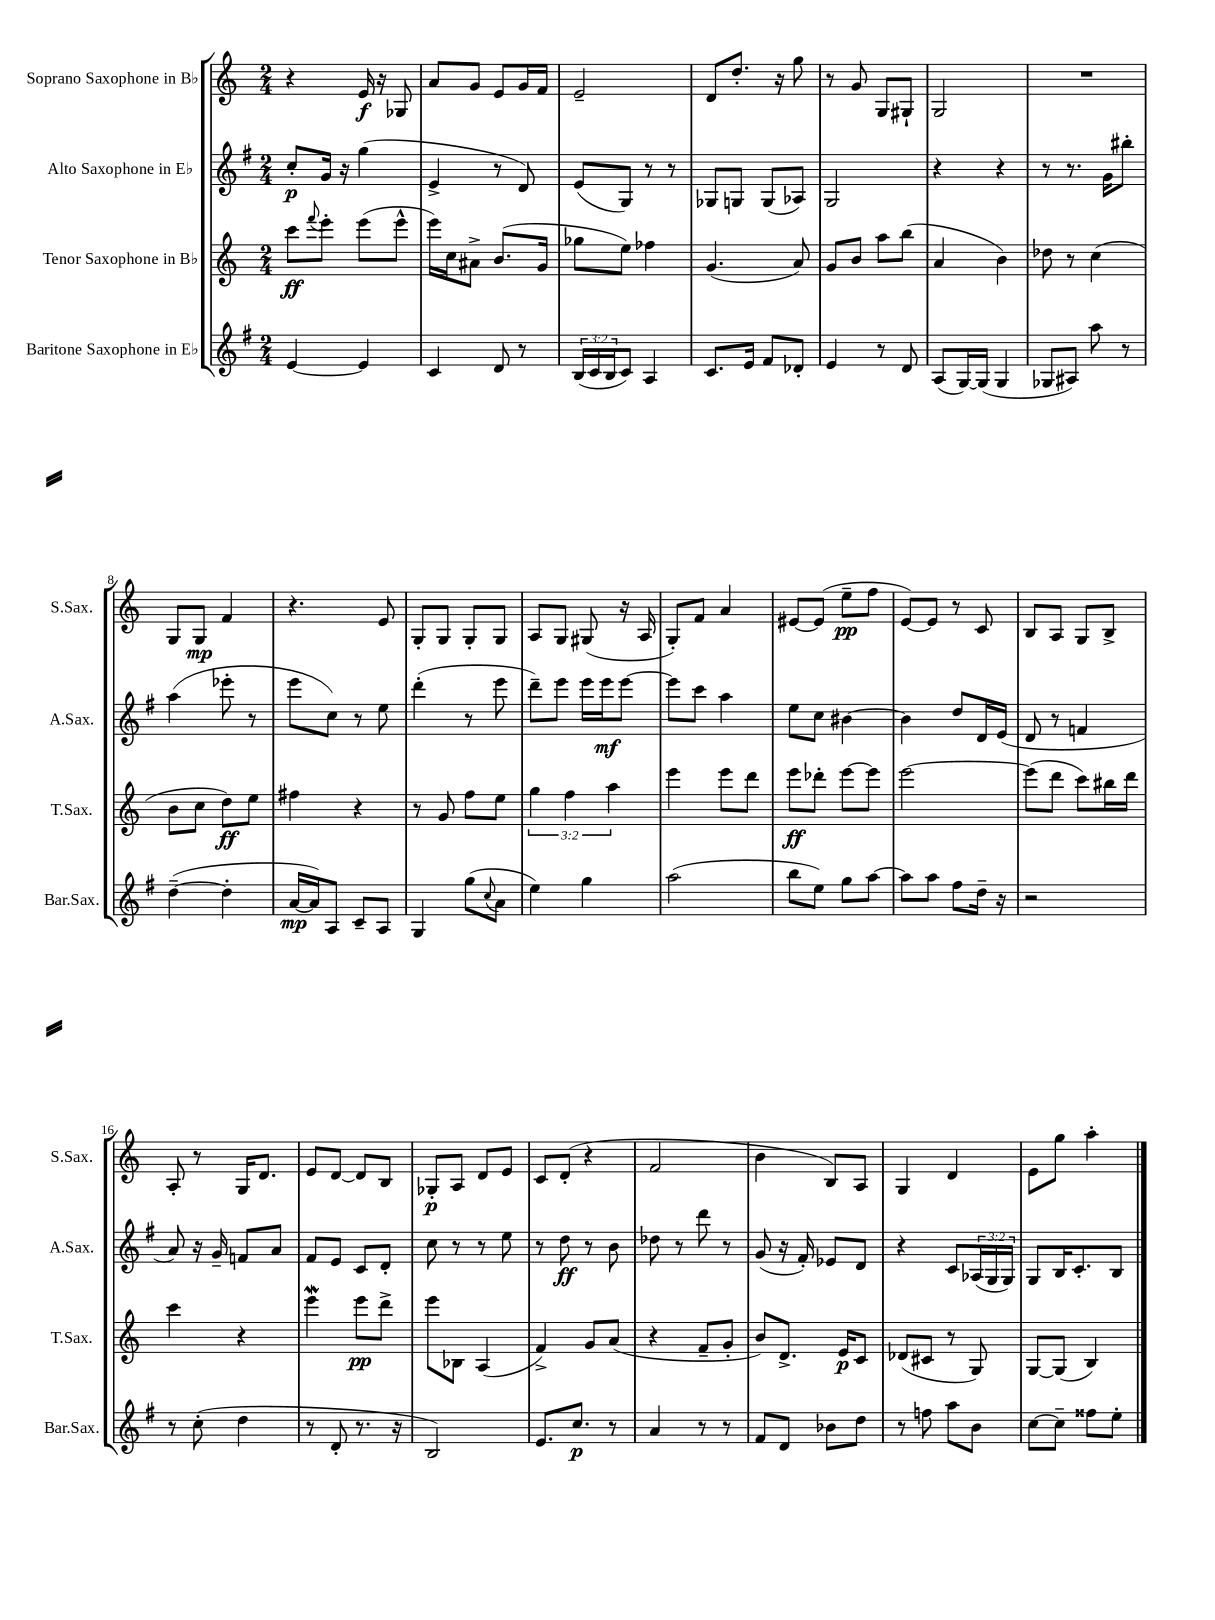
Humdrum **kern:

**kern	**kern	**kern	**kern
*staff4	*staff3	*staff2	*staff1
*clefG2	*clefG2	*clefG2	*clefG2
*k[f#]	*k[]	*k[f#]	*k[]
*M2/4	*M2/4	*M2/4	*M2/4
[4e	8ccc	8cc'	4r
.	8qqfff	.	.
.	8eee'	16g	.
.	.	16r	.
4e]	(8eee	(4gg	16e
.	.	.	16r
.	8eee^^	.	8G-
=	=	=	=
4c	16eee)	4e^	8a
.	16cc	.	.
.	8a#^	.	8g
8d	(8.b	8r	8e
8r	.	8d)	16g
.	16g	.	16f
=	=	=	=
(24B	8gg-	(8e	2e~
24c	.	.	.
24B	.	.	.
8c)	8ee)	8G)	.
4A	4ff-	8r	.
.	.	8r	.
=	=	=	=
8.c	(4.g	8G-	8d
.	.	8G	8.dd'
16e	.	.	.
8f#	.	(8G	.
.	.	.	16r
8d-'	8a)	8A-)	8gg
=	=	=	=
4e	8g	2G	8r
.	8b	.	8g
8r	8aa	.	8G
8d	(8bb	.	8G#`
=	=	=	=
(8A	4a	4r	2G
[16G)	.	.	.
(16G]	.	.	.
4G	4b)	4r	.
=	=	=	=
8G-	8dd-	8r	2r
8A#)	8r	8.r	.
8aa	(4cc	.	.
.	.	16g	.
8r	.	8bb#'	.
=	=	=	=
([4dd~	8b	(4aa	8G
.	8cc	.	8G
4dd']	8dd)	8eee-'	4f
.	8ee	8r	.
=	=	=	=
[16a	4ff#	8eee	4.r
16a])	.	.	.
8A	.	8cc)	.
8c~	4r	8r	.
8A	.	8ee	8e
=	=	=	=
4G	8r	(4ddd'	8G'
.	8g	.	8G
(8gg	8ff	8r	8G'
8qqcc	.	.	.
8a	8ee	8eee	8G
=	=	=	=
4ee)	6gg	8ddd~)	8A
.	.	8eee	8G
.	6ff	.	.
4gg	.	16eee	(8G#
.	.	16eee	.
.	6aa	.	.
.	.	[8eee	16r
.	.	.	16A
=	=	=	=
(2aa	4eee	8eee]	8G')
.	.	8ccc	8f
.	8eee	4aa	4a
.	8ddd	.	.
=	=	=	=
8bb	8eee	8ee	[8e#
8ee)	8ddd-'	8cc	(8e#]
8gg	[8eee	[4b#	8ee~
[8aa	8eee]	.	8ff
=	=	=	=
8aa]	[2eee	4b#]	[8e)
8aa	.	.	8e]
8ff#	.	8dd	8r
16dd~	.	16d	8c
16r	.	(16e	.
=	=	=	=
2r	(8eee]	8d	8B
.	8ddd	8r	8A
.	8ccc)	4f	8G
.	16bb#	.	8B^
.	16ddd	.	.
=	=	=	=
8r	4ccc	8a)	8A'
(8cc'	.	16r	8r
.	.	16g~	.
4dd	4r	8f	16G
.	.	.	8.d
.	.	8a	.
=	=	=	=
8r	4eee	8f#	8e
8d'	.	8e	[8d
8.r	8eee	8c	8d]
.	8ddd^	8d'	8B
16r	.	.	.
=	=	=	=
2B)	8eee	8cc	8G-'
.	8B-	8r	8A
.	(4A	8r	8d
.	.	8ee	8e
=	=	=	=
8.e	4f^)	8r	8c
.	.	8dd	(8d'
8.cc	.	.	.
.	8g	8r	4r
8r	(8a	8b	.
=	=	=	=
4a	4r	8dd-	2f
.	.	8r	.
8r	8f~	8ddd	.
8r	8g'	8r	.
=	=	=	=
8f#	8b)	(8g	4b
8d	8.d^	16r	.
.	.	16f#')	.
8b-	.	8e-	8B)
.	16e	.	.
8dd	8c	8d	8A
=	=	=	=
8r	(8d-	4r	4G
8ff	8c#	.	.
8aa	8r	8c	4d
8b	8G)	(24A-	.
.	.	24G	.
.	.	24G)	.
=	=	=	=
[8cc	[8G	8G	8e
8cc~]	(8G]	16B	8gg
.	.	8.c'	.
8ff##	4B)	.	4aa'
8ee'	.	8B	.
==	==	==	==
*-	*-	*-	*-
